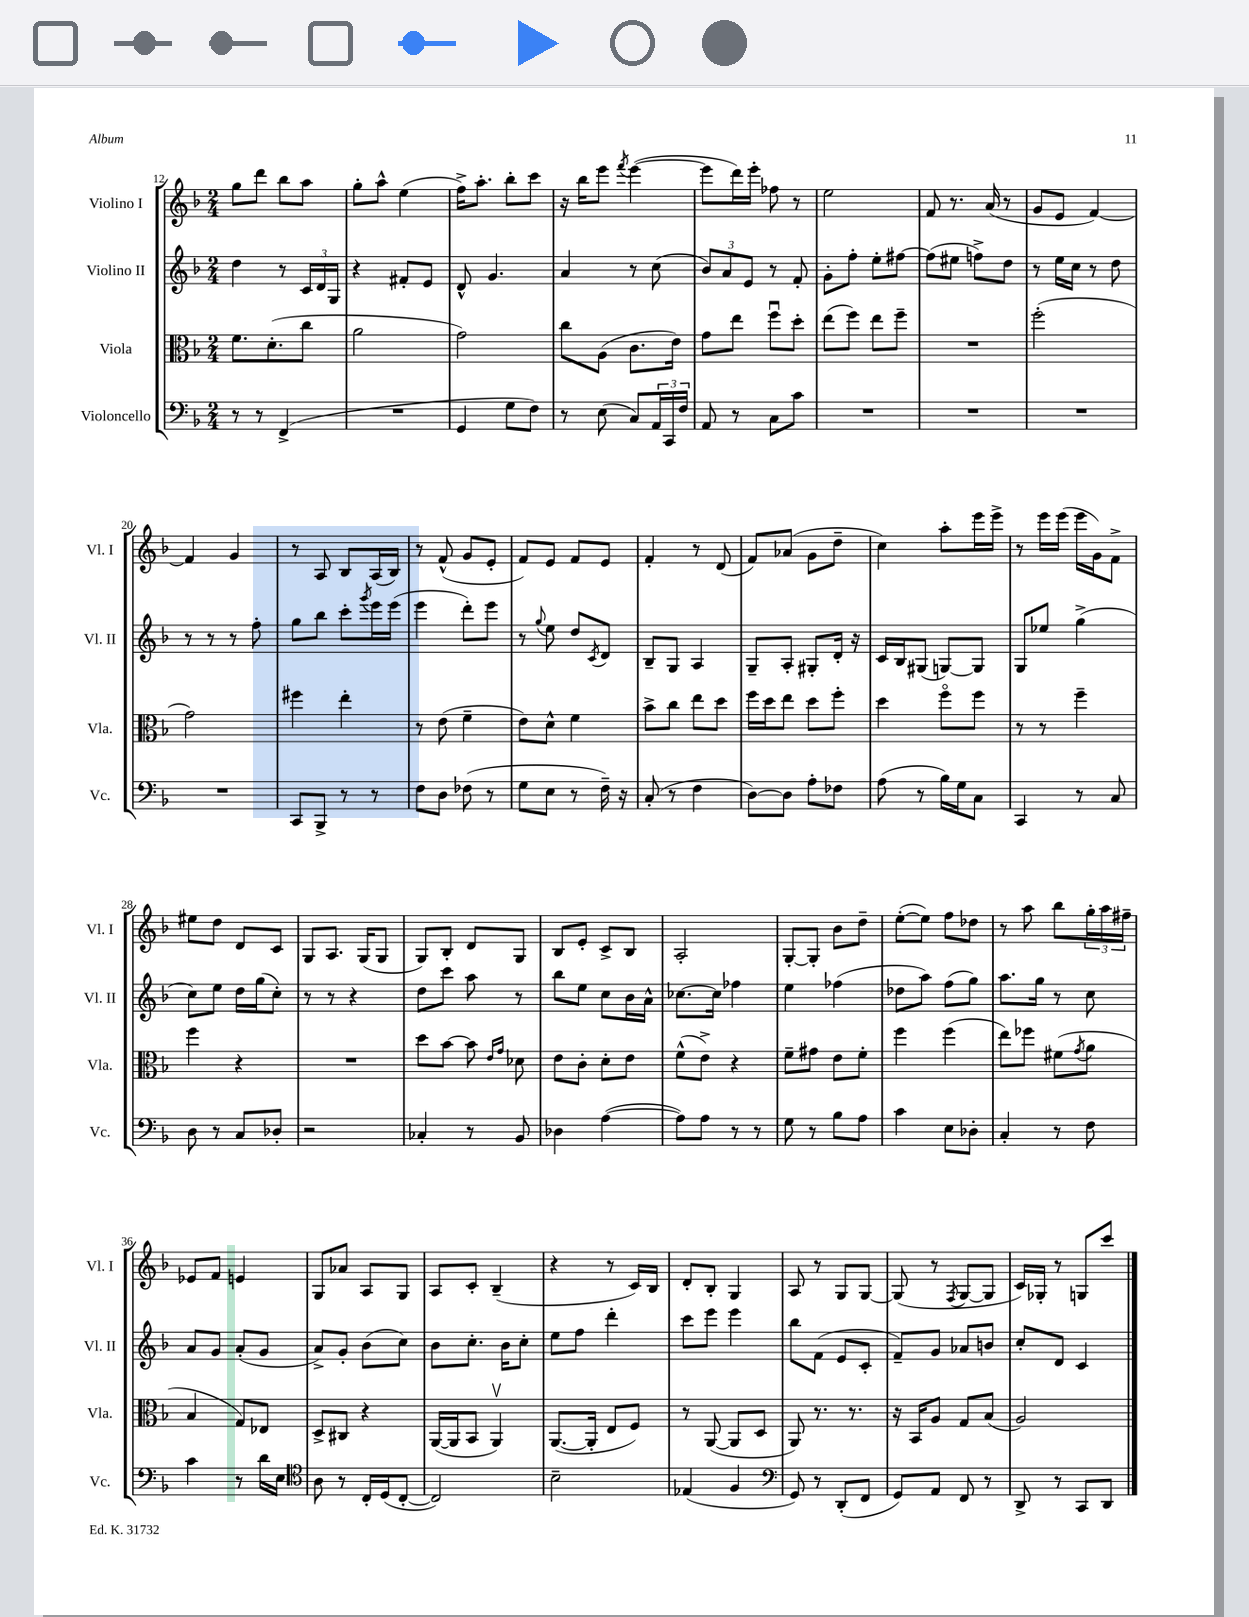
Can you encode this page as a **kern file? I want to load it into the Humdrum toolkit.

**kern	**kern	**kern	**kern
*staff4	*staff3	*staff2	*staff1
*clefF4	*clefC3	*clefG2	*clefG2
*k[b-]	*k[b-]	*k[b-]	*k[b-]
*M2/4	*M2/4	*M2/4	*M2/4
8r	8.f	4dd	8gg
8r	.	.	8ddd
.	(8.d'	.	.
(4FF^	.	8r	8bb-
.	8cc	24c	8aa
.	.	24d	.
.	.	24G	.
=	=	=	=
2r	2a	4r	8gg'
.	.	.	8aa^^
.	.	8f#'	(4ee
.	.	8e	.
=	=	=	=
4GG	2g)	8d^^	16ff^)
.	.	.	8.aa'
.	.	4.g	.
8G	.	.	8bb-'
8F)	.	.	8ccc
=	=	=	=
8r	8cc	4a	16r
.	.	.	16bb-
(8E	(8A	.	8eee
.	.	.	8qfff
8C)	8.c	8r	([4eee
24AA	.	(8cc	.
24CC	.	.	.
.	16e)	.	.
24F	.	.	.
=	=	=	=
8AA	8g	12b-)	8eee]
.	.	12a	.
8r	8ee	.	16ddd)
.	.	12e	.
.	.	.	16eee'
8C	8ffu	8r	8ff-
8c	8dd'	8f'	8r
=	=	=	=
2r	(8ee	8g'	2ee
.	8ff)	8ff'	.
.	8ee	8ee'	.
.	8ff~	[8ff#	.
=	=	=	=
2r	2r	(8ff#]	8f
.	.	8ee#	8.r
.	.	8ff^)	.
.	.	.	(16a
.	.	8dd	8r
=	=	=	=
2r	(2ff'	8r	8g
.	.	16ee	8e
.	.	16cc	.
.	.	8r	[4f)
.	.	8dd	.
=	=	=	=
2r	2g)	8r	4f]
.	.	8r	.
.	.	8r	4g
.	.	8ff'	.
=	=	=	=
8CC	4ff#	8gg	8r
8BBB-^	.	8bb-	8A
8r	4ee'	8ccc'	8B-
.	.	8qggg	.
8r	.	16eee	(16A
.	.	(16eee	16B-)
=	=	=	=
8F	8r	4eee	8r
8D	(8e	.	(8f^^
(8F-	4f~	8ddd')	8g
8r	.	8eee	8e'
=	=	=	=
8G	8e)	8r	8f)
.	.	8qqgg	.
8E	8d^^	8ee	8e
8r	4f	8dd	8f
.	.	8qc	.
16F~)	.	8d	8e
16r	.	.	.
=	=	=	=
(8C'	8b-^	8B-~	4f'
8r	8cc	8G	.
4F	8ee	4A	8r
.	8dd	.	(8d
=	=	=	=
[8D)	16ff	8G~	8f)
.	16dd	.	.
8D]	8ee	8A'	(8a-
8A'	8dd	8G#'	8g
8F-	8ff'	16d'	8dd~
.	.	16r	.
=	=	=	=
(8A	4dd	16c	4cc)
.	.	16B-	.
8r	.	(8G#	.
16B-)	8ffo	[8G)	8aa'
16G	.	.	.
8C	8ff	8G]	16eee
.	.	.	16eee^
=	=	=	=
4CC	8r	8G	8r
.	8r	8ee-	16eee
.	.	.	(16eee
8r	4ff~	(4gg^	16eee
.	.	.	16g)
8C	.	.	8f^
=	=	=	=
8D	4ff	8cc)	8ee#
8r	.	8ee	8dd
8C	4r	16dd	8d
.	.	(16gg	.
8D-'	.	8cc')	8c
=	=	=	=
2r	2r	8r	8G
.	.	8r	8.A
.	.	4r	.
.	.	.	(16G
.	.	.	8G
=	=	=	=
4C-'	8dd	8dd	8G)
.	[8b-	8ccc	8B-'
8r	8b-]	8aa	8d
.	16qqe	.	.
.	16qqg	.	.
8BB-	8d-	8r	8G
=	=	=	=
4D-	8e	8bb-	8B-
.	8c'	8ee	8e'
([4A	8d'	8cc	8c^
.	8e	16b-	8B-
.	.	16a^^	.
=	=	=	=
8A])	(8f^^	[8.cc-	2A'
8A	8e^)	.	.
.	.	16cc-]	.
8r	4r	4ff-	.
8r	.	.	.
=	=	=	=
8G	8f~	4ee	[8G'
8r	8g#	.	8G']
8B-	8e	(4ff-	8b-
8A	8f'	.	8dd~
=	=	=	=
4c	4ff	8dd-	([8ee'
.	.	8aa)	8ee])
8E	(4ff	(8ff	8ff
8D-'	.	8gg)	8dd-
=	=	=	=
4C'	8ee)	8.aa	8r
.	8ff-	.	8aa
.	.	16gg	.
8r	(8f#	8r	8bb-
.	8qg	.	.
8F	8a	8cc	24gg'
.	.	.	24aa
.	.	.	24ff#~
=	=	=	=
4c	4B-	8a	8e-
.	.	8g	8f
8r	8G)	(8a'	4e
16d	8E-	8g	.
16E	.	.	.
=	=	=	=
*clefC4	*	*	*
8A	8D^	8a^)	8G
8r	8C#	8g'	8a-
16C'	4r	(8b-	8A
(16D	.	.	.
[8C'	.	8cc)	8G
=	=	=	=
2C])	([16AA	8b-	8A
.	16AA]	.	.
.	8BB-	8.cc'	8c'
.	4AAv)	.	(4B-~
.	.	16b-	.
.	.	8cc'	.
=	=	=	=
2B-~	([8.AA	8ee	4r
.	.	8ff	.
.	16AA']	.	.
.	8E	4ddd'	8r
.	8F)	.	16c)
.	.	.	16B-
=	=	=	=
(4E-	8r	8ccc	8d'
.	([8AA	8eee	8B-'
4F	8AA]	4eee	4G
.	8D	.	.
=	=	=	=
*clefF4	*	*	*
8GG)	8AA)	8bb-	8A
8r	8.r	(8f	8r
(8DD'	.	8e	8G
.	8.r	.	.
8FF	.	8c'	[8G
=	=	=	=
8GG)	16r	8f~)	(8G]
.	16BB-	.	.
8AA	8A	8g	8r
.	.	.	8qF
8FF	8G	8a-	[8G
8r	(8B-	8b	8G]
=	=	=	=
8DD^	2A)	8cc'	16c)
.	.	.	16G-'
8r	.	8d	8r
8CC	.	4c	8G
8DD	.	.	8ccc
==	==	==	==
*-	*-	*-	*-
